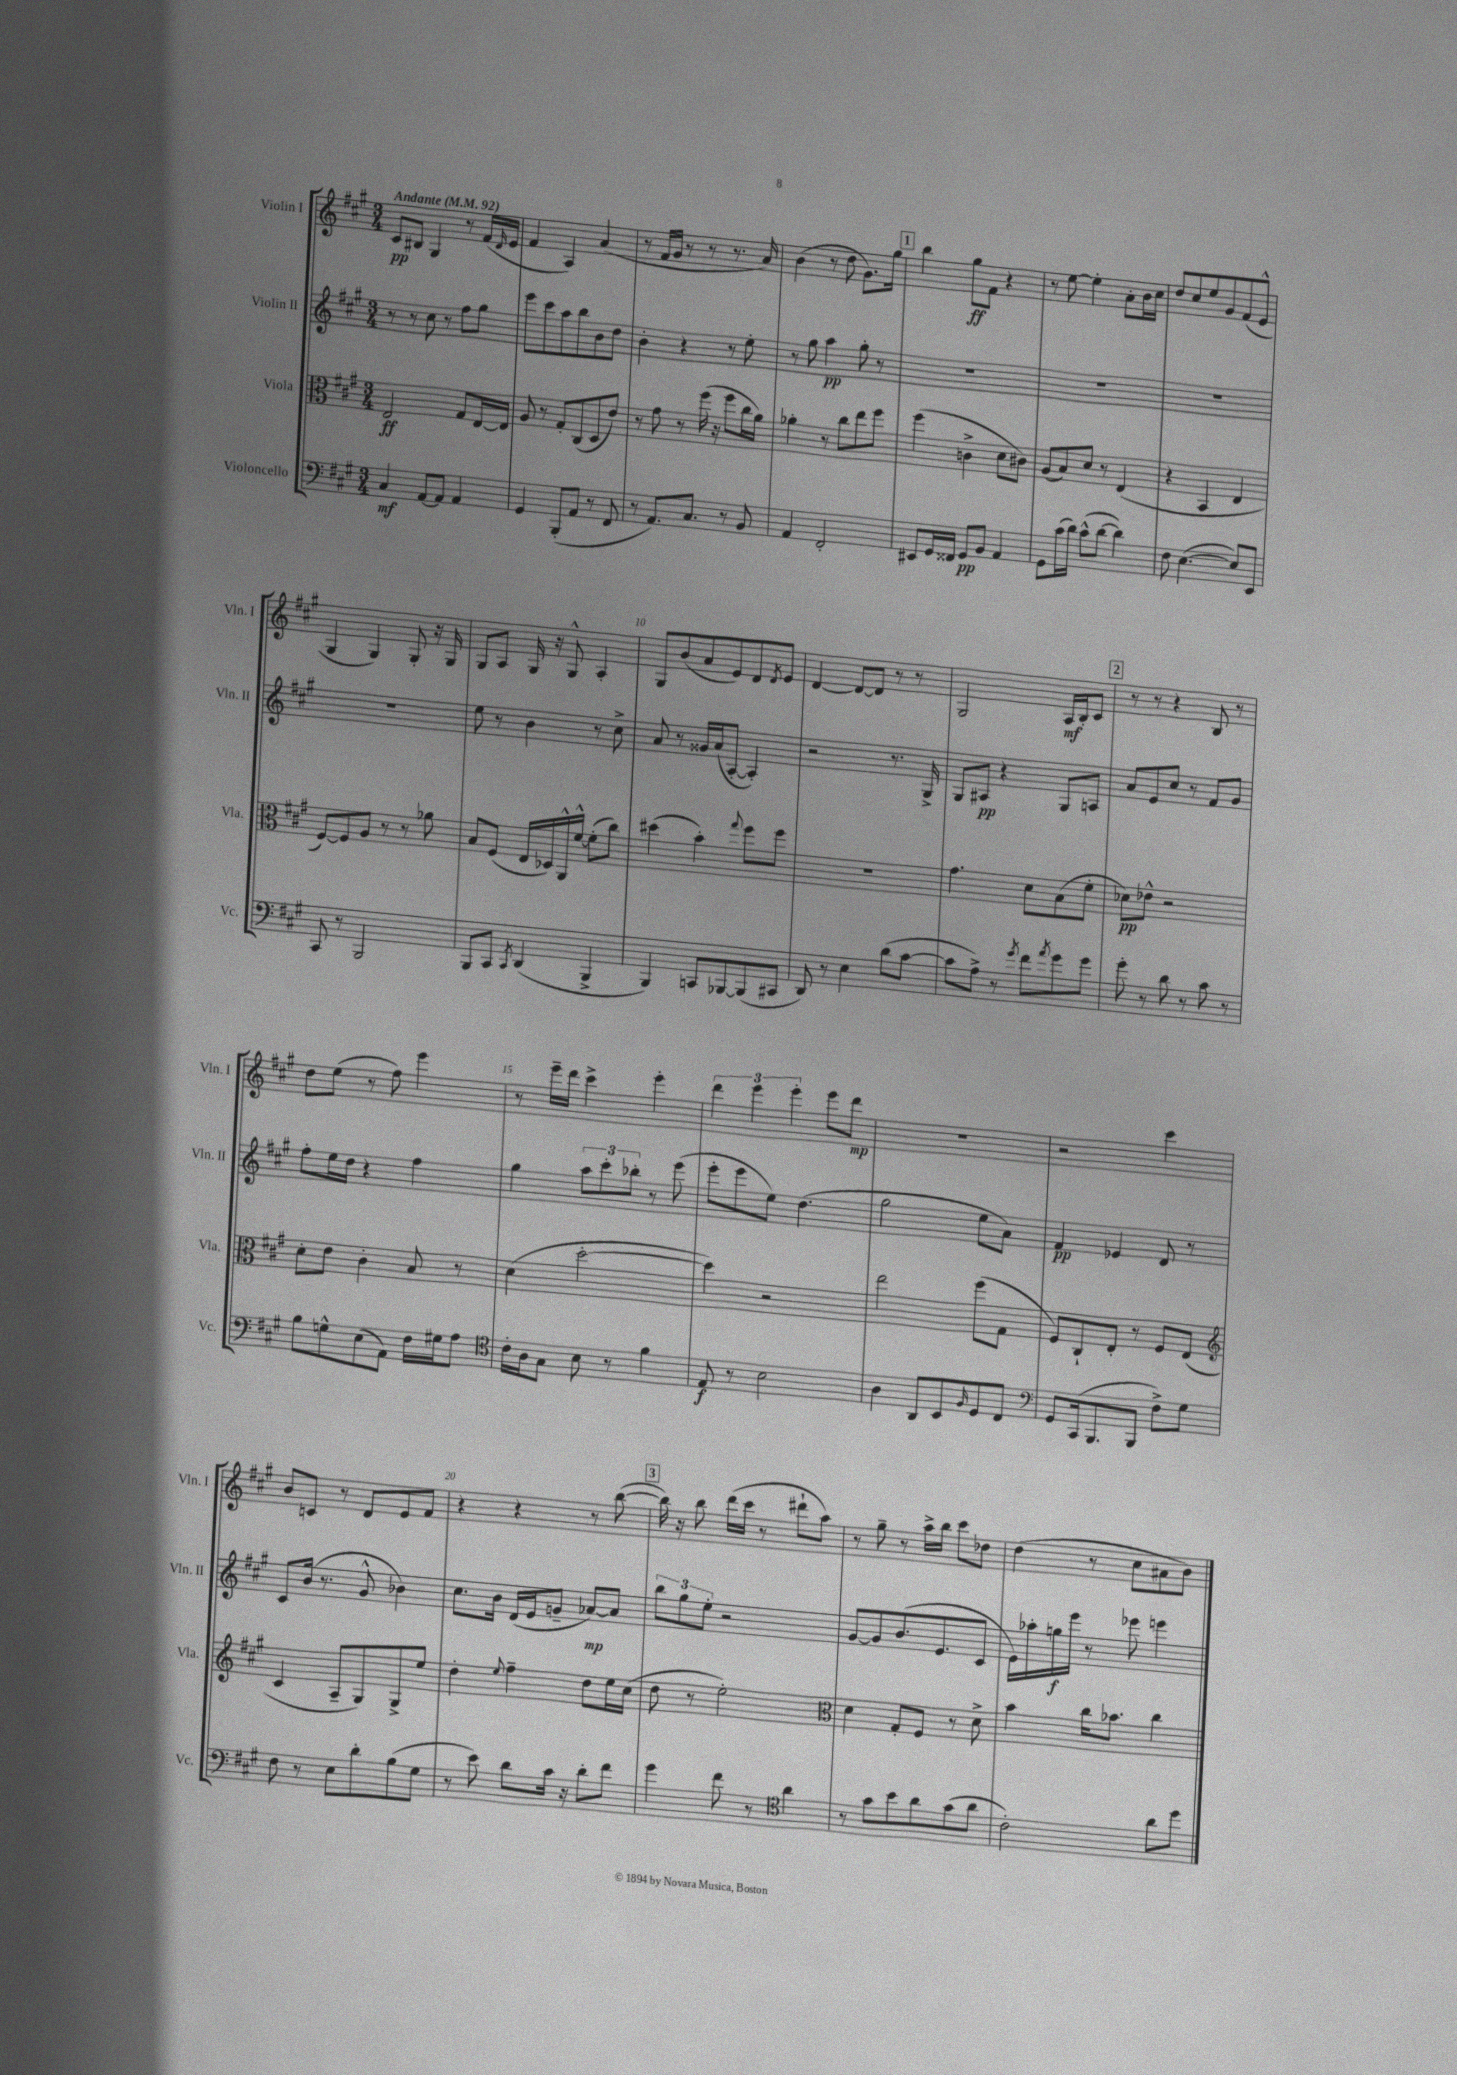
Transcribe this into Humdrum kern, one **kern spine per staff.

**kern	**kern	**kern	**kern
*staff4	*staff3	*staff2	*staff1
*clefF4	*clefC3	*clefG2	*clefG2
*k[f#c#g#]	*k[f#c#g#]	*k[f#c#g#]	*k[f#c#g#]
*M3/4	*M3/4	*M3/4	*M3/4
*MM92	*MM92	*MM92	*MM92
4C#/	2E/	8r	8c#/L
.	.	8r	8B#/J
[8AA/L	.	8cc#\	4G#/
8AA/]J	.	8r	.
4AA/	8G#/L	8ff#\L	8r
.	[16E/L	8gg#\J	(16f#/LL
.	.	.	16qqd/
.	16E/]JJ	.	16e/JJ
=	=	=	=
4GG#/	8A/	8eee\L	4f#/
.	8r	8ccc#\	.
(8BBB'/L	8G#'/L	8aa\	4A/)
8AA/J	(8C#/	8bb\	.
8r	8D/	8b\	(4a/
8FF#/	8e/J)	8dd\J	.
=	=	=	=
8r	8r	4b'\	8r
8.AA/L)	8g#\	.	16f#/LL
.	.	.	16g#/JJ
.	8r	4r	8r
8.C#/J	.	.	.
.	(16ff#\	.	8r
.	16r	.	.
8r	8ff#\L	8r	8.r
8BB/	16cc#\L	8ee'\	.
.	16a\JJ)	.	16a/)
=	=	=	=
4AA/	4a-'\	8r	(4b\
.	.	8gg#\	.
2FF#'/	8r	4aa\	8r
.	8cc#\L	.	8dd\
.	8ee\	8gg#'\	8.g#\L)
.	8ff#\J	8r	.
.	.	.	16gg#\Jk
=	=	=	=
8EE#/L	(4ff#\	2.r	4bb\
16GG#/L	.	.	.
16FF##/JJ	.	.	.
8GG#/L	4c^\	.	8gg#\L
8BB/J	.	.	8f#\J
4AA/	8d\L	.	4r
.	8c#\J)	.	.
=	=	=	=
8GG#\L	(8A/L	2.r	8r
(16c#\L	8B/)	.	[8ee\
16d\JJ)	.	.	.
(8c#^^\L	8d/J	.	4ee'\]
[8d\J	8r	.	.
4d\])	(4E/	.	8a'\L
.	.	.	16b\L
.	.	.	16cc#\JJ
=	=	=	=
8F#\	4r	2.r	8dd/L
([4.E\	.	.	8cc#/
.	4BB/	.	8ee/
.	.	.	8g#/
8E/]L)	4E/	.	(8f#/
8EE/J	.	.	8e^^/J
=	=	=	=
8CC#/	[8F#/L)	2.r	4G#/
8r	8F#/]	.	.
2BBB/	8A/J	.	4G#/)
.	8r	.	.
.	8r	.	8G#'/
.	8a-\	.	16r
.	.	.	16G#/
=	=	=	=
8BBB/L	8B/L	8ee\	8G#/L
8CC#/J	(8F#/J	8r	8A/J
8qCC#/	.	.	.
(4DD/	16E/LL	4b\	16G#/
.	16D-/)	.	16r
.	16AA^^/	.	8G#^^/
.	[16f#^^/JJ	.	.
4BBB^/	(8f#'\]L	8r	4A'/
.	8cc#\J)	8cc#^\	.
=	=	=	=
4BBB/)	(4dd#\	8a/	8G#/L
.	.	8r	(8b/
8CC/L	4b'\)	16g##/LL	8a/
.	.	(16a/J	.
[8BBB-/	.	[8A'/J	8e/)
.	8qqgg#/	.	.
(8BBB-/]	8ff#\L	4A'/])	8d/
.	.	.	8qd/
8CC#/J	8ff#\J	.	8e/J
=	=	=	=
8DD/)	2.r	2r	[4d/
8r	.	.	.
4E\	.	.	8d/_L
.	.	.	8d/]J
(8d\L	.	8.r	8r
[8c#\J	.	.	8r
.	.	16G#^/	.
=	=	=	=
8c#\]L	4.g#\	8G#/L	2G#/
8A^\J)	.	8A#/J	.
8r	.	4r	.
8qg#/	.	.	.
8f#\L	8d\L	.	.
8qa/	.	.	.
8g#\	(8B\	8G#/L	16A/LL
.	.	.	16B'/J
8g#\J	8f#'\J	8A/J	8c#/J
=	=	=	=
8g#'\	8d-\L)	8a/L	8r
8r	8e-^^\J	8e/	8r
8d\	2r	8cc#/J	4r
8r	.	8r	.
8c#\	.	8f#/L	8B/
8r	.	8g#/J	8r
=	=	=	=
8B\L	8d'\L	8ff#'\L	8dd\L
8G^^\	8e\J	16ee\L	(8ee\J
.	.	16dd\JJ	.
(8E\	4c#'\	4r	8r
8AA\J)	.	.	8ff#\)
16F#\LL	8B/	4ff#\	4eee\
16G#\J	.	.	.
8A\J	8r	.	.
=	=	=	=
*clefC4	*	*	*
16c#'\LL	(4d\	4gg#\	8r
16A\J	.	.	.
8G#\J	.	.	16eee~\LL
.	.	.	16ddd\JJ
8B\	[2dd'\	12aa\L	4ccc#^\
.	.	12ccc#'\	.
8r	.	.	.
.	.	12bb-'\J	.
4f#\	.	8r	4eee'\
.	.	(8eee\	.
=	=	=	=
8E/	4dd\])	8eee'\L	6ddd\
8r	.	8eee\	.
.	.	.	6eee\
2B\	2r	8ee\J)	.
.	.	.	6eee'\
.	.	(4.dd\	.
.	.	.	8eee\L
.	.	.	8ddd\J
=	=	=	=
4A\	2ee\	2gg#\	2.r
8AA/L	.	.	.
8BB/	.	.	.
16qqF#/	.	.	.
8D/	(8ff#\L	8ee\L	.
8C#/J	8G#\J	8a\J)	.
=	=	=	=
*clefF4	*	*	*
8GG#/L	8F#/L)	4f#/	2r
(16CC#/k	8C#`/	.	.
8.BBB/	.	.	.
.	8E'/J	4e-/	.
8BBB/J	8r	.	.
8F#^\L)	8F#/L	8d/	4ccc#\
8G#\J	(8E/J	8r	.
=	=	=	=
*	*clefG2	*	*
8F#\	4c#/	8c#/L	8b/L
8r	.	(16b/Jk	8c/J
.	.	8.r	.
8E\L	8A~/L	.	8r
8d'\	8G#/)	8g#^^/	8d/L
(8B\	8G#^/	4b-\)	8e/
8G#\J	8ee/J	.	8f#/J
=	=	=	=
8r	4dd'\	8.cc#\L	4r
8e\)	.	.	.
.	.	16b\Jk	.
.	8qqee/	.	.
8d\L	4ff#~\	(16d/LL	4r
.	.	16e/J	.
16c#\Jk	.	8g~/J	.
16r	.	.	.
8d'\L	8dd\L	[8a-/L)	8r
8f#\J	16ee\L	8a-/]J	([8bb\
.	(16cc#\JJ	.	.
=	=	=	=
4g#\	8dd\	12bb\L	16bb\])
.	.	.	16r
.	.	12gg#\	.
.	8r	.	8bb\
.	.	12ee'\J	.
8f#\	2ee'\)	2r	(16ddd\LL
.	.	.	16ccc#\JJ
8r	.	.	8r
*clefC4	*	*	*
4a\	.	.	8ddd#`\L
.	.	.	8aa\J)
=	=	=	=
*	*clefC3	*	*
8r	4d\	[8g#/L	8r
8g#\L	.	8g#/]	8gg#~\
8b\	8G#'/L	(8.b/	8r
8a\	8F#/J	.	16aa^\LL
.	.	8.e/	16bb\JJ
(8g#\	8r	.	8ccc#\L
8a\J	8d^\	8c#/J	8dd-\J
=	=	=	=
2c#'\)	4b\	16e\LL)	(4dd\
.	.	16aa-'\	.
.	.	16gg\	.
.	.	16eee\JJ	.
.	16cc#\LK	8r	8r
.	8.b-\J	.	.
.	.	8eee-\	8cc#\L
8a\L	4cc#\	4eee\	8a#\
8dd\J	.	.	8b\J)
==	==	==	==
*-	*-	*-	*-
